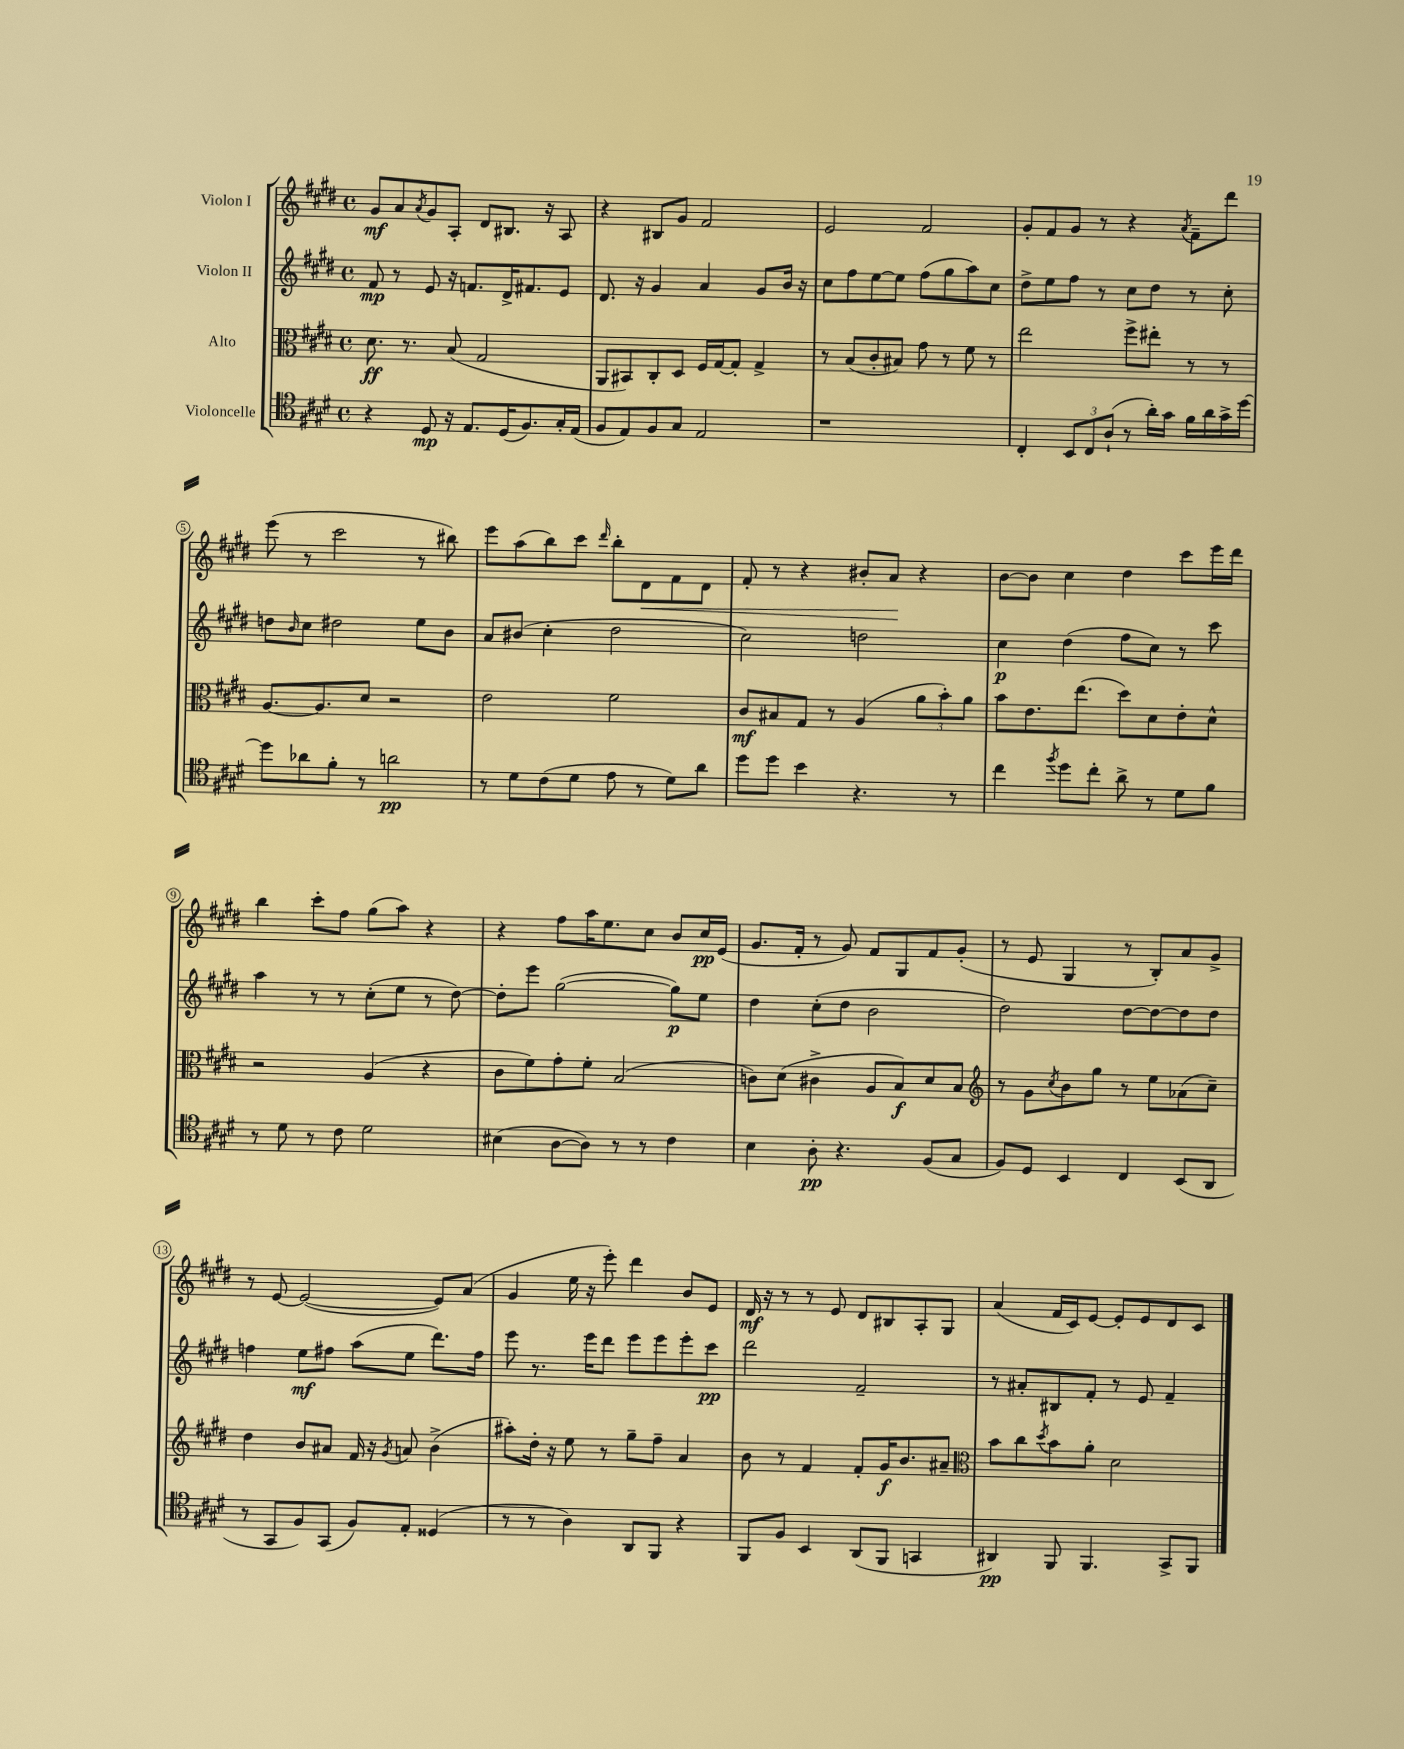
<<
\new StaffGroup <<
\new Staff = "s0" \with { instrumentName = "Violon I" } {
    \clef treble \key e \major \defaultTimeSignature \time 4/4
    gis'8\mf a'8 \acciaccatura { a'8 } gis'8 a8-. dis'8 bis8. r16 a8 |
    r4 bis8 gis'8 fis'2 |
    e'2 fis'2 |
    gis'8-. fis'8 gis'8 r8 r4 \acciaccatura { a'8 } fis'8-- dis'''8 |
    e'''8( r8 cis'''2 r8 bis''8) |
    e'''8 a''8( b''8) cis'''8 \grace { dis'''16 } b''8-. dis'8\< fis'8 dis'8 |
    fis'8-. r8 r4 bis'8-. a'8\! r4 |
    b'8~ b'8 cis''4 dis''4 cis'''8 e'''16 dis'''16 |
    b''4 cis'''8-. fis''8 gis''8( a''8) r4 |
    r4 fis''8 a''16 e''8. cis''8 b'8 cis''16\pp e'16( |
    gis'8. fis'16-. r8 gis'8) fis'8 gis8 fis'8 gis'8-.( |
    r8 e'8 gis4 r8 b8-.) a'8 gis'8-> |
    r8 e'8~ e'2~( e'8) a'8( |
    gis'4 e''16 r16 e'''8-.) dis'''4 b'8 e'8 |
    dis'16\mf r16 r8 r8 e'8 dis'8 bis8 a8-. gis8 |
    a'4( fis'16 cis'16) e'8~ e'8-. e'8 dis'8 cis'8 \bar "|." |
}
\new Staff = "s1" \with { instrumentName = "Violon II" } {
    \clef treble \key e \major \defaultTimeSignature \time 4/4
    fis'8\mp r8 e'8 r16 f'8. dis'16-> fis'8. e'8 |
    dis'8. r16 gis'4 a'4 gis'8 b'16 r16 |
    cis''8 fis''8 e''8~ e''8 fis''8( gis''8 a''8) cis''8 |
    dis''8-> e''8 fis''8 r8 cis''8 dis''8 r8 cis''8-. |
    d''8 \grace { b'16 } cis''8 dis''2 e''8 b'8 |
    a'8 bis'8( cis''4-. dis''2 |
    cis''2) d''2 |
    cis''4\p dis''4( fis''8 cis''8) r8 cis'''8 |
    a''4 r8 r8 cis''8-.( e''8 r8 dis''8~) |
    dis''8-. e'''8 gis''2~( gis''8\p) e''8 |
    dis''4 cis''8-.( dis''8 b'2 |
    dis''2) dis''8~ dis''8~ dis''8 dis''8 |
    f''4 e''8\mf fis''8 a''8( e''8 dis'''8.) fis''16 |
    e'''8 r8. e'''16 dis'''8 e'''8 e'''8 e'''8-. cis'''8\pp |
    dis'''2 fis'2-- |
    r8 ais'8-. bis8 fis'8-. r8 e'8 fis'4-- \bar "|." |
}
\new Staff = "s2" \with { instrumentName = "Alto" } {
    \clef alto \key e \major \defaultTimeSignature \time 4/4
    dis'8.\ff r8. b8( gis2 |
    a,8 bis,8) cis8-. dis8 fis16 gis16~ gis8-. gis4-> |
    r8 b8( cis'8-. bis8) gis'8 r8 fis'8 r8 |
    e''2 fis''8-> eis''8-. r8 r8 |
    a8.~ a8. dis'8 r2 |
    e'2 fis'2 |
    cis'8\mf bis8 gis8 r8 a4( \tuplet 3/2 { a'8 b'8-.) a'8 } |
    b'8 e'8. e''8.( dis''8) dis'8 e'8-. dis'8-^ |
    r2 a4( r4 |
    cis'8 fis'8) gis'8-. fis'8-. b2( |
    c'8) dis'8( cis'4-> a8 b8\f) dis'8 b8 |
    \clef treble r8 gis'8 \acciaccatura { cis''8 } b'8 gis''8 r8 e''8 aes'8( cis''8--) |
    dis''4 b'8 ais'8 fis'16 r16 \acciaccatura { gis'8 } a'8 b'4->( |
    ais''8-.) dis''16-. r16 e''8 r8 gis''8-- fis''8-- a'4 |
    b'8 r8 fis'4 fis'8-. gis'16\f b'8. ais'8-- |
    \clef alto b'8 cis''8 \acciaccatura { dis''8 } b'8 a'8-. dis'2 \bar "|." |
}
\new Staff = "s3" \with { instrumentName = "Violoncelle" } {
    \clef tenor \key e \major \defaultTimeSignature \time 4/4
    r4 dis8\mp r16 e8. dis16( fis8.) gis16-. e16( |
    fis8 e8) fis8 gis8 e2 |
    r1 |
    cis4-. \tuplet 3/2 { b,8 cis8 a8-!( } r8 a'16-.) gis'16 fis'16 a'16 gis'16-> dis''16~ |
    dis''8 aes'8 fis'8-. r8 a'2\pp |
    r8 dis'8 cis'8( dis'8 e'8 r8 dis'8) a'8 |
    dis''8 dis''8 b'4 r4. r8 |
    cis''4 \acciaccatura { fis''8 } dis''8 cis''8-. a'8-> r8 dis'8 fis'8 |
    r8 dis'8 r8 cis'8 dis'2 |
    bis4( a8~ a8) r8 r8 cis'4 |
    b4 a8-.\pp r4. fis8( gis8 |
    fis8) dis8 b,4 cis4 b,8( a,8 |
    r8 gis,8 fis8) gis,8( fis8) e8-. disis4( |
    r8 r8 a4) a,8 fis,8 r4 |
    fis,8 fis8 b,4 a,8( fis,8 g,4 |
    ais,4\pp) fis,8 fis,4. gis,8-> fis,8 \bar "|." |
}
>>
>>
\layout { \context { \Score \override BarNumber.stencil = #(make-stencil-circler 0.1 0.3 ly:text-interface::print) } }
